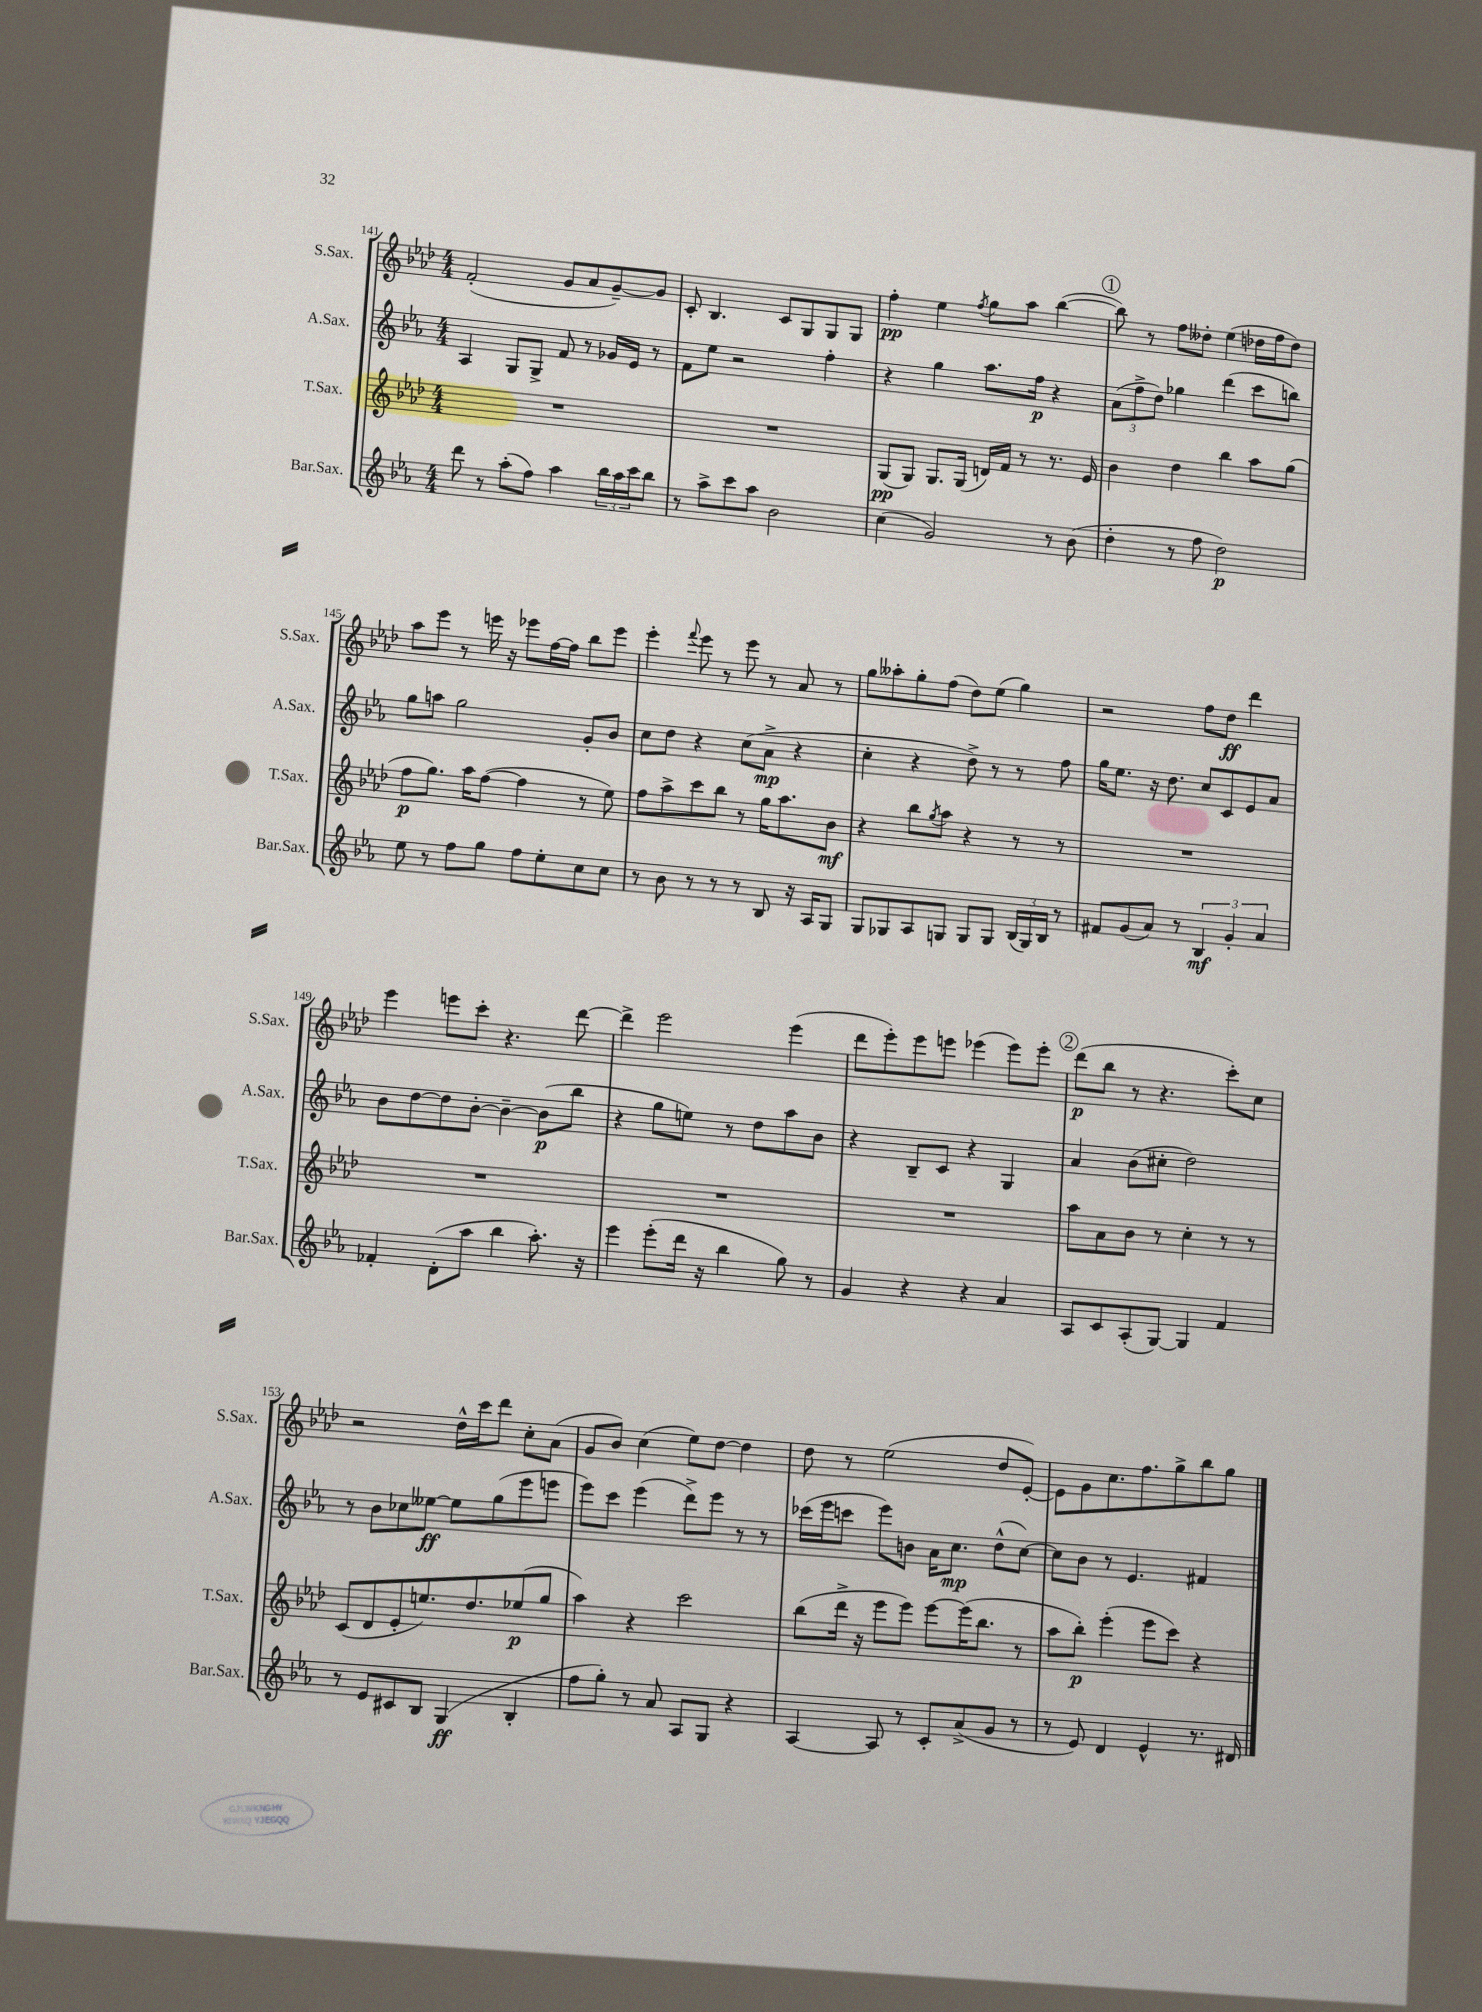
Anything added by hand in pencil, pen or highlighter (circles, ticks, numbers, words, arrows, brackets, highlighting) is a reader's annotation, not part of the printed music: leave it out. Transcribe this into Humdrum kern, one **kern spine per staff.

**kern	**kern	**kern	**kern
*staff4	*staff3	*staff2	*staff1
*clefG2	*clefG2	*clefG2	*clefG2
*k[b-e-a-]	*k[b-e-a-d-]	*k[b-e-a-]	*k[b-e-a-d-]
*M4/4	*M4/4	*M4/4	*M4/4
8ddd	1r	4A-	(2f'
8r	.	.	.
(8aa-'	.	8G	.
8ff)	.	8G^	.
4aa-	.	8f	8g
.	.	8r	8a-
24bb-	.	16g-	[8g~)
24aa-	.	.	.
.	.	16e-	.
24ccc	.	.	.
8bb-	.	8r	8g]
=	=	=	=
8r	1r	8f	8c'
8aa-^	.	8ee-	4.B-
8ccc	.	2r	.
8aa-	.	.	.
2b-	.	.	8c
.	.	.	8G
.	.	4ff'	8G
.	.	.	8G
=	=	=	=
(4cc	(8G	4r	4ff'
.	8G)	.	.
2g)	8.G	4gg	4ee-
.	(16G	.	.
.	.	.	8qff
.	16d)	8.aa-	8gg
.	16f	.	.
.	8r	.	8aa-
.	.	16ff	.
8r	8.r	4r	([4bb-
(8b-	.	.	.
.	16e-	.	.
=	=	=	=
4dd'	4b-	(12a-	8bb-])
.	.	12ff^	.
.	.	.	8r
.	.	12dd)	.
8r	4dd-	4gg-	8ff
8ff	.	.	8dd--'
2dd)	4bb-	(4ddd	(4ee-
.	8aa-	8ccc	16dd-
.	.	.	16ff
.	(8gg	8bb)	8dd-)
=	=	=	=
8ee-	8ff	8gg	8aa-
8r	8.gg)	8aa	8eee-
8ff	.	2gg	8r
.	16aa-	.	.
8gg	([8ff	.	16eee
.	.	.	16r
8ff	4ff]	.	8eee-
8ee-'	.	.	[16ff
.	.	.	16ff]
8cc	8r	8g'	8bb-
8cc	8ee-)	8b-	8eee-
=	=	=	=
8r	8ff	8cc	4eee-'
8b-	8aa-^	8dd	.
.	.	.	8qqfff
8r	8ccc	4r	8eee-
8r	8bb-	.	8r
8r	8r	(8cc	8eee-
8B-	16gg	8a-^	8r
.	8.aa-	.	.
16r	.	4r	8a-
16A-	.	.	.
8G	8b-	.	8r
=	=	=	=
8G	4r	4cc'	8gg
8G-	.	.	8aa--'
8A-	8bb-	4r	8gg'
.	8qgg	.	.
8G	8aa-	.	(8ff
8G	4r	8dd^)	8dd-)
8G	.	8r	(8ee-
(24B-	8r	8r	4gg)
24G)	.	.	.
24B-	.	.	.
8r	8r	8ff	.
=	=	=	=
8f#	1r	16gg	2r
.	.	8.ee-	.
(8g	.	.	.
8a-)	.	16r	.
.	.	8.dd	.
8r	.	.	.
6B-	.	8cc	8ff
.	.	8c	8dd-
6g'	.	.	.
.	.	8e-	4ddd-
6a-	.	.	.
.	.	8a-	.
=	=	=	=
4f-'	1r	8b-	4eee-
.	.	[8dd	.
(8d'	.	8dd]	8eee
8aa-	.	[8b-'	8ccc'
4bb-	.	4b-~_	4.r
8.aa-')	.	(8b-]	.
.	.	8bb-	[8ddd-
16r	.	.	.
=	=	=	=
4eee-	1r	4r	4ddd-^]
(8eee-'	.	8gg	2eee-
16ddd	.	8ee)	.
16r	.	.	.
4bb-	.	8r	.
.	.	8dd	.
8gg)	.	8aa-	(4eee-
8r	.	8b-	.
=	=	=	=
4g	1r	4r	8ddd-
.	.	.	8eee-')
4r	.	8B-~	8eee-
.	.	8c	8eee
4r	.	4r	(4eee-
4a-	.	4G	8eee-)
.	.	.	8eee-'
=	=	=	=
8A-	8aa-	4a-	(8ddd-
8c	8a-	.	8bb-
(8A-'	8b-	(8b-	8r
[8G)	8r	8cc#'	4.r
4G]	4cc'	2dd)	.
4f	8r	.	8ccc')
.	8r	.	8cc
=	=	=	=
8r	(8c	8r	2r
8e-	8d-	8b-	.
8c#	8e-'	8cc-	.
8B-	8.ee)	[8ee--	.
(4G	.	8ee--]	16dd-^^
.	8.dd-	.	16ccc
.	.	(8gg	8ddd-
4B-'	(8ee-	8eee-	8cc'
.	8gg	8eee	(8a-
=	=	=	=
8ff	4aa-)	8eee-)	8g
8gg')	.	8ccc	8b-)
8r	4r	(4eee-	(4cc
8a-	.	.	.
8A-	2ccc	8ddd^)	8ee-)
8G	.	8eee-	[8dd-
4r	.	8r	4dd-]
.	.	8r	.
=	=	=	=
[4A-	(8bb-	(16ccc-	8dd-
.	.	16eee-	.
.	16ddd-^	8ccc	8r
.	16r	.	.
8A-]	8eee-	8eee-)	(2ee-
8r	8eee-)	8b	.
8c'	[8eee-	16a-	.
.	.	8.cc	.
(8a-^	(16eee-]	.	.
.	8.bb-	.	.
8g	.	(8dd^^	8dd-
8r	8r	[8cc)	[8e-')
=	=	=	=
8r	8aa-	8cc]	8e-]
8e-)	8bb-')	8b-	8g
4d	(4eee-'	8r	8.cc
.	.	4.e-	.
.	.	.	8.ff
4e-^^	8eee-	.	.
.	8ccc)	.	8gg^
8.r	4r	4f#	8bb-
.	.	.	8gg
16d#	.	.	.
==	==	==	==
*-	*-	*-	*-
